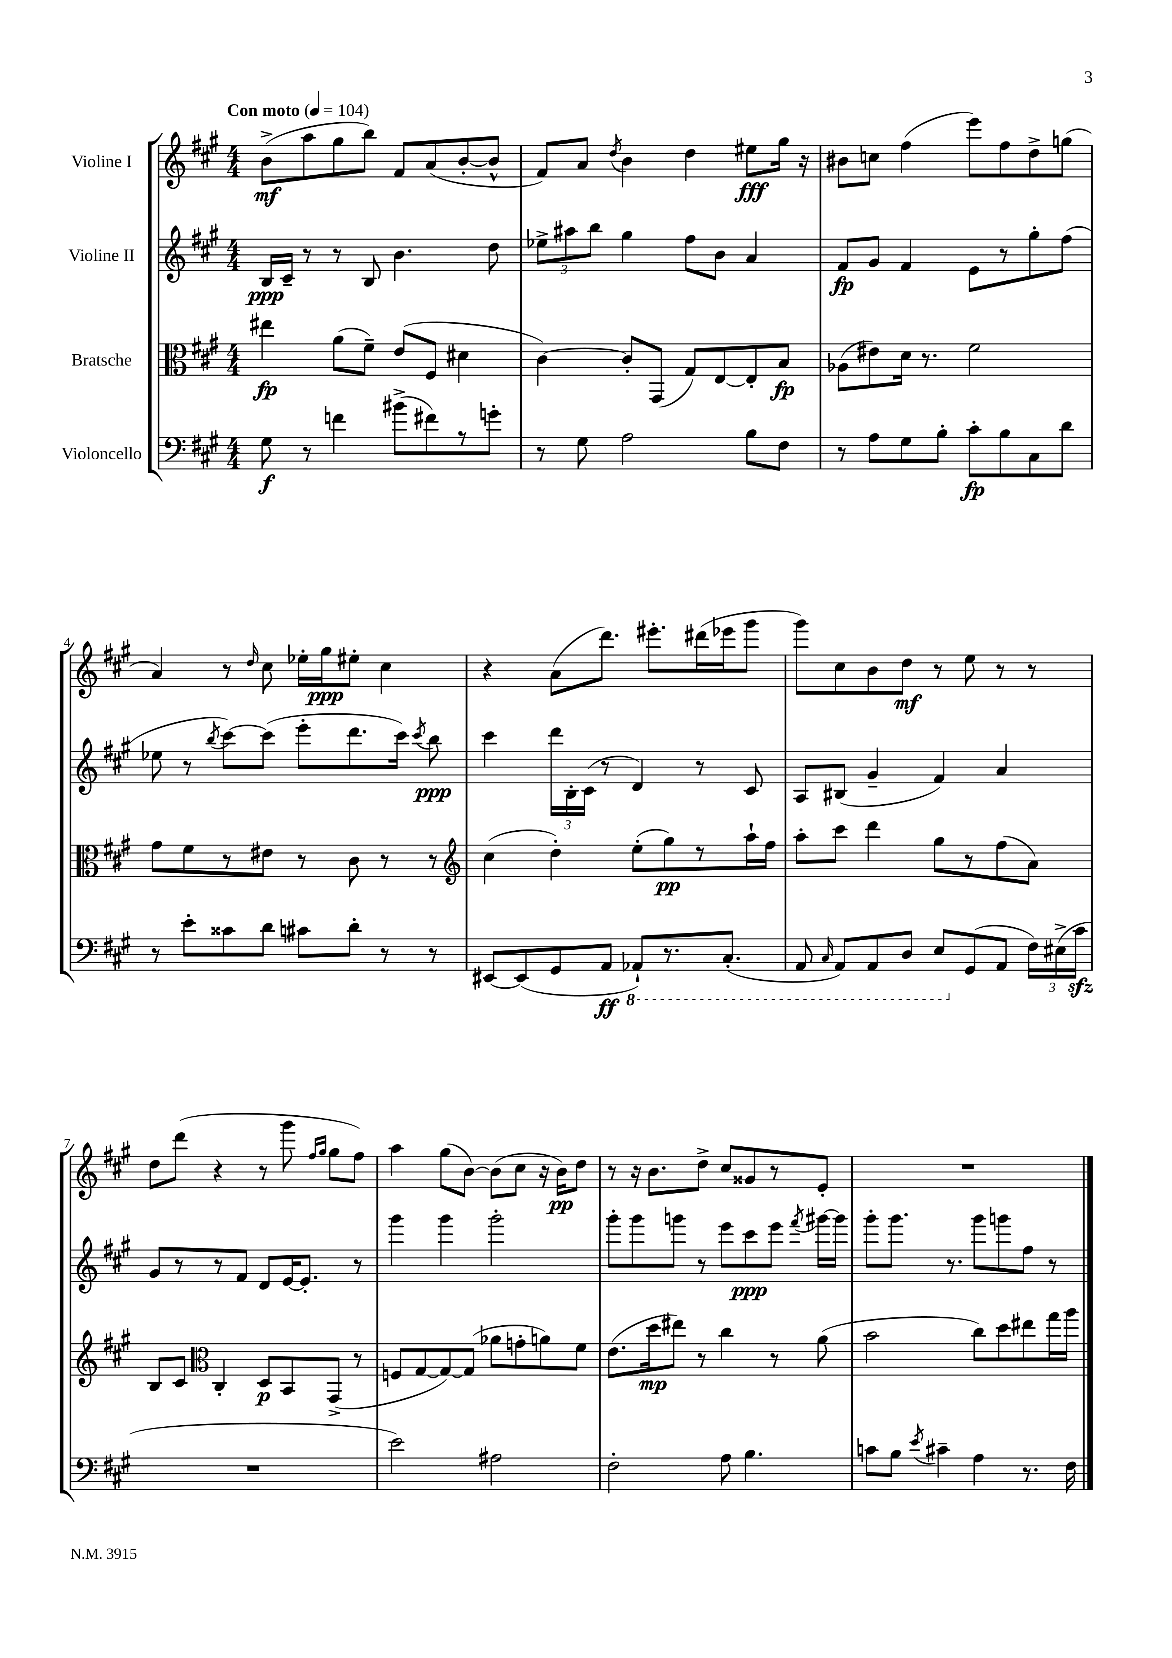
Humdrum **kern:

**kern	**dynam	**kern	**dynam	**kern	**dynam	**kern	**dynam
*part4	*part4	*part3	*part3	*part2	*part2	*part1	*part1
*staff4	*staff4	*staff3	*staff3	*staff2	*staff2	*staff1	*staff1
*I"Violoncello	*	*I"Bratsche	*	*I"Violine II	*	*I"Violine I	*
*clefF4	*	*clefC3	*	*clefG2	*	*clefG2	*
*k[f#c#g#]	*	*k[f#c#g#]	*	*k[f#c#g#]	*	*k[f#c#g#]	*
*M4/4	*	*M4/4	*	*M4/4	*	*M4/4	*
*MM104	*	*MM104	*	*MM104	*	*MM104	*
=1	=1	=1	=1	=1	=1	=1	=1
!	!	!	!	!	!	!LO:TX:a:B:t=Con moto	!
8G#\	f	4ee#X\	fp	16B/LL	ppp	(8b^\L	mf
.	.	.	.	16c#~/JJ	.	.	.
8r	.	.	.	8r	.	8aa\	.
4fn\	.	(8a\L	.	8r	.	8gg#\	.
.	.	8f#~\J)	.	8B/	.	8bb\J)	.
(8b#X^\L	.	(8e/L	.	4.b\	.	8f#/L	.
8f#X\)	.	8F#/J	.	.	.	(8a/	.
8r	.	4d#X\	.	.	.	[8b'/	.
8gn'\J	.	.	.	8dd\	.	8b^^/J]	.
=2	=2	=2	=2	=2	=2	=2	=2
8r	.	[4c#\)	.	12ee-X^\L	.	8f#/L)	.
.	.	.	.	12aa#X\	.	.	.
8G#\	.	.	.	.	.	8a/J	.
.	.	.	.	12bb\J	.	.	.
.	.	.	.	.	.	8qdd/	.
2A\	.	8c#'/L]	.	4gg#\	.	4b\	.
.	.	(8GG#/J	.	.	.	.	.
.	.	8G#/L)	.	8ff#\L	.	4dd\	.
.	.	[8E/	.	8b\J	.	.	.
8B\L	.	8E'/]	.	4a/	.	8ee#X\L	fff
8F#\J	.	8B/J	fp	.	.	16gg#\Jk	.
.	.	.	.	.	.	16r	.
=3	=3	=3	=3	=3	=3	=3	=3
8r	.	(8A-X\L	.	8f#/L	fp	8b#X\L	.
8A\L	.	8e#X\)	.	8g#/J	.	8ccn\J	.
8G#\	.	16d\Jk	.	4f#/	.	(4ff#\	.
.	.	8.r	.	.	.	.	.
8B'\J	.	.	.	.	.	.	.
8c#'\L	fp	2f#\	.	8e\L	.	8eee\L)	.
8B\	.	.	.	8r	.	8ff#\	.
8C#\	.	.	.	8gg#'\	.	8dd^\	.
8d\J	.	.	.	(8ff#\J	.	(8ggn\J	.
!!LO:LB:g=z
=4	=4	=4	=4	=4	=4	=4	=4
8r	.	8g#\L	.	8ee-X\	.	4a/)	.
8e'\L	.	8f#\	.	8r	.	.	.
.	.	.	.	8qbb/	.	.	.
8c##X\	.	8r	.	[8ccc#\L)	.	8r	.
.	.	.	.	.	.	16qqdd/	.
8d\J	.	8e#X\J	.	(8ccc#\J]	.	8cc#\	.
8c#X\L	.	8r	.	8eee'\L	.	16ee-X'\LL	.
.	.	.	.	.	.	16gg#\J	ppp
8d'\J	.	8c#\	.	8.ddd\	.	8ee#X'\J	.
8r	.	8r	.	.	.	4cc#\	.
.	.	.	.	16ccc#\Jk)	.	.	.
.	.	.	.	8qccc#/	.	.	.
8r	.	8r	.	8bb\	ppp	.	.
=5	=5	=5	=5	=5	=5	=5	=5
*	*	*clefG2	*	*	*	*	*
[8EE#X/L	.	(4cc#\	.	4ccc#\	.	4r	.
(8EE#/]	.	.	.	.	.	.	.
8GG#/	.	4dd'\)	.	24ddd\LL	.	(8a\L	.
.	.	.	.	24B'\	.	.	.
.	.	.	.	(24c#\JJ	.	.	.
8AA/J	ff	.	.	8r	.	8.ddd\J)	.
*8ba	*	*	*	*	*	*	*
8AAA-X`/L)	.	(8ee'\L	.	4d/)	.	.	.
.	.	.	.	.	.	8.eee#X'\L	.
8.r	.	8gg#\)	pp	.	.	.	.
.	.	8r	.	8r	.	(16ddd#X\L	.
(8.CC#'/J	.	.	.	.	.	16eee-X\J	.
.	.	16aa`\L	.	8c#/	.	8ggg#\J	.
.	.	16ff#\JJ	.	.	.	.	.
=6	=6	=6	=6	=6	=6	=6	=6
8AAA/	.	8aa'\L	.	8A/L	.	8ggg#\L)	.
16qqCC#/	.	.	.	.	.	.	.
8AAA/L)	.	8ccc#\J	.	(8B#X/J	.	8cc#\	.
8AAA/	.	4ddd\	.	4g#~/	.	8b\	.
8DD/J	.	.	.	.	.	8dd\J	mf
8EE/L	.	8gg#\L	.	4f#/)	.	8r	.
*X8ba	*	*	*	*	*	*	*
(8GG#/	.	8r	.	.	.	8ee\	.
8AA/J	.	(8ff#\	.	4a/	.	8r	.
24F#\LL)	.	8a\J)	.	.	.	8r	.
(24E#X^\	.	.	.	.	.	.	.
24c#zz\JJ	.	.	.	.	.	.	.
!!LO:LB:g=z
=7	=7	=7	=7	=7	=7	=7	=7
1r	.	8B/L	.	8g#/L	.	8dd\L	.
.	.	8c#/J	.	8r	.	(8ddd\J	.
*	*	*clefC3	*	*	*	*	*
.	.	4C#'/	.	8r	.	4r	.
.	.	.	.	8f#/J	.	.	.
.	.	8D/L	p	8d/L	.	8r	.
.	.	8BB/	.	[16e/K	.	8ggg#\	.
.	.	.	.	8.e'/J]	.	.	.
.	.	.	.	.	.	16qqff#/LL	.
.	.	.	.	.	.	16qqgg#/JJ	.
.	.	(8GG#^/J	.	.	.	8gg#\L	.
.	.	8r	.	8r	.	8ff#\J)	.
=8	=8	=8	=8	=8	=8	=8	=8
2e\)	.	8Fn/L	.	4ggg#\	.	4aa\	.
.	.	[8G#/	.	.	.	.	.
.	.	8G#/_)	.	4ggg#\	.	(8gg#\L	.
.	.	(8G#/J]	.	.	.	[8b\J)	.
2A#X\	.	8a-X\L	.	2ggg#'\	.	(8b\L]	.
.	.	8gn'\	.	.	.	8cc#\J	.
.	.	8an\)	.	.	.	16r	.
.	.	.	.	.	.	16b\KL)	pp
.	.	8f#\J	.	.	.	8dd\J	.
=9	=9	=9	=9	=9	=9	=9	=9
2F#'\	.	(8.e\L	.	8ggg#'\L	.	8r	.
.	.	.	.	8ggg#\	.	16r	.
.	.	16dd\k	mp	.	.	8.b\L	.
.	.	8ee#X\J)	.	8gggn\J	.	.	.
.	.	8r	.	8r	.	8dd^\J	.
8A\	.	4cc#\	.	8eee\L	.	8cc#/L	.
4.B\	.	.	.	8ccc#\	ppp	8g##X/	.
.	.	8r	.	8eee\J	.	8r	.
.	.	.	.	8qfff#/	.	.	.
.	.	(8a\	.	[16ggg#X\LL	.	8e'/J	.
.	.	.	.	16ggg#\JJ]	.	.	.
=10	=10	=10	=10	=10	=10	=10	=10
8cn\L	.	2b\	.	8ggg#'\L	.	1r	.
8B\J	.	.	.	8.ggg#\J	.	.	.
8qe/	.	.	.	.	.	.	.
4c#X~\	.	.	.	.	.	.	.
.	.	.	.	8.r	.	.	.
4A\	.	8cc#\L)	.	8ggg#\L	.	.	.
.	.	8dd\	.	8gggn\	.	.	.
8.r	.	8ee#X\	.	8ff#\J	.	.	.
.	.	16gg#\L	.	8r	.	.	.
16F#\	.	16aa\JJ	.	.	.	.	.
==	==	==	==	==	==	==	==
*-	*-	*-	*-	*-	*-	*-	*-
